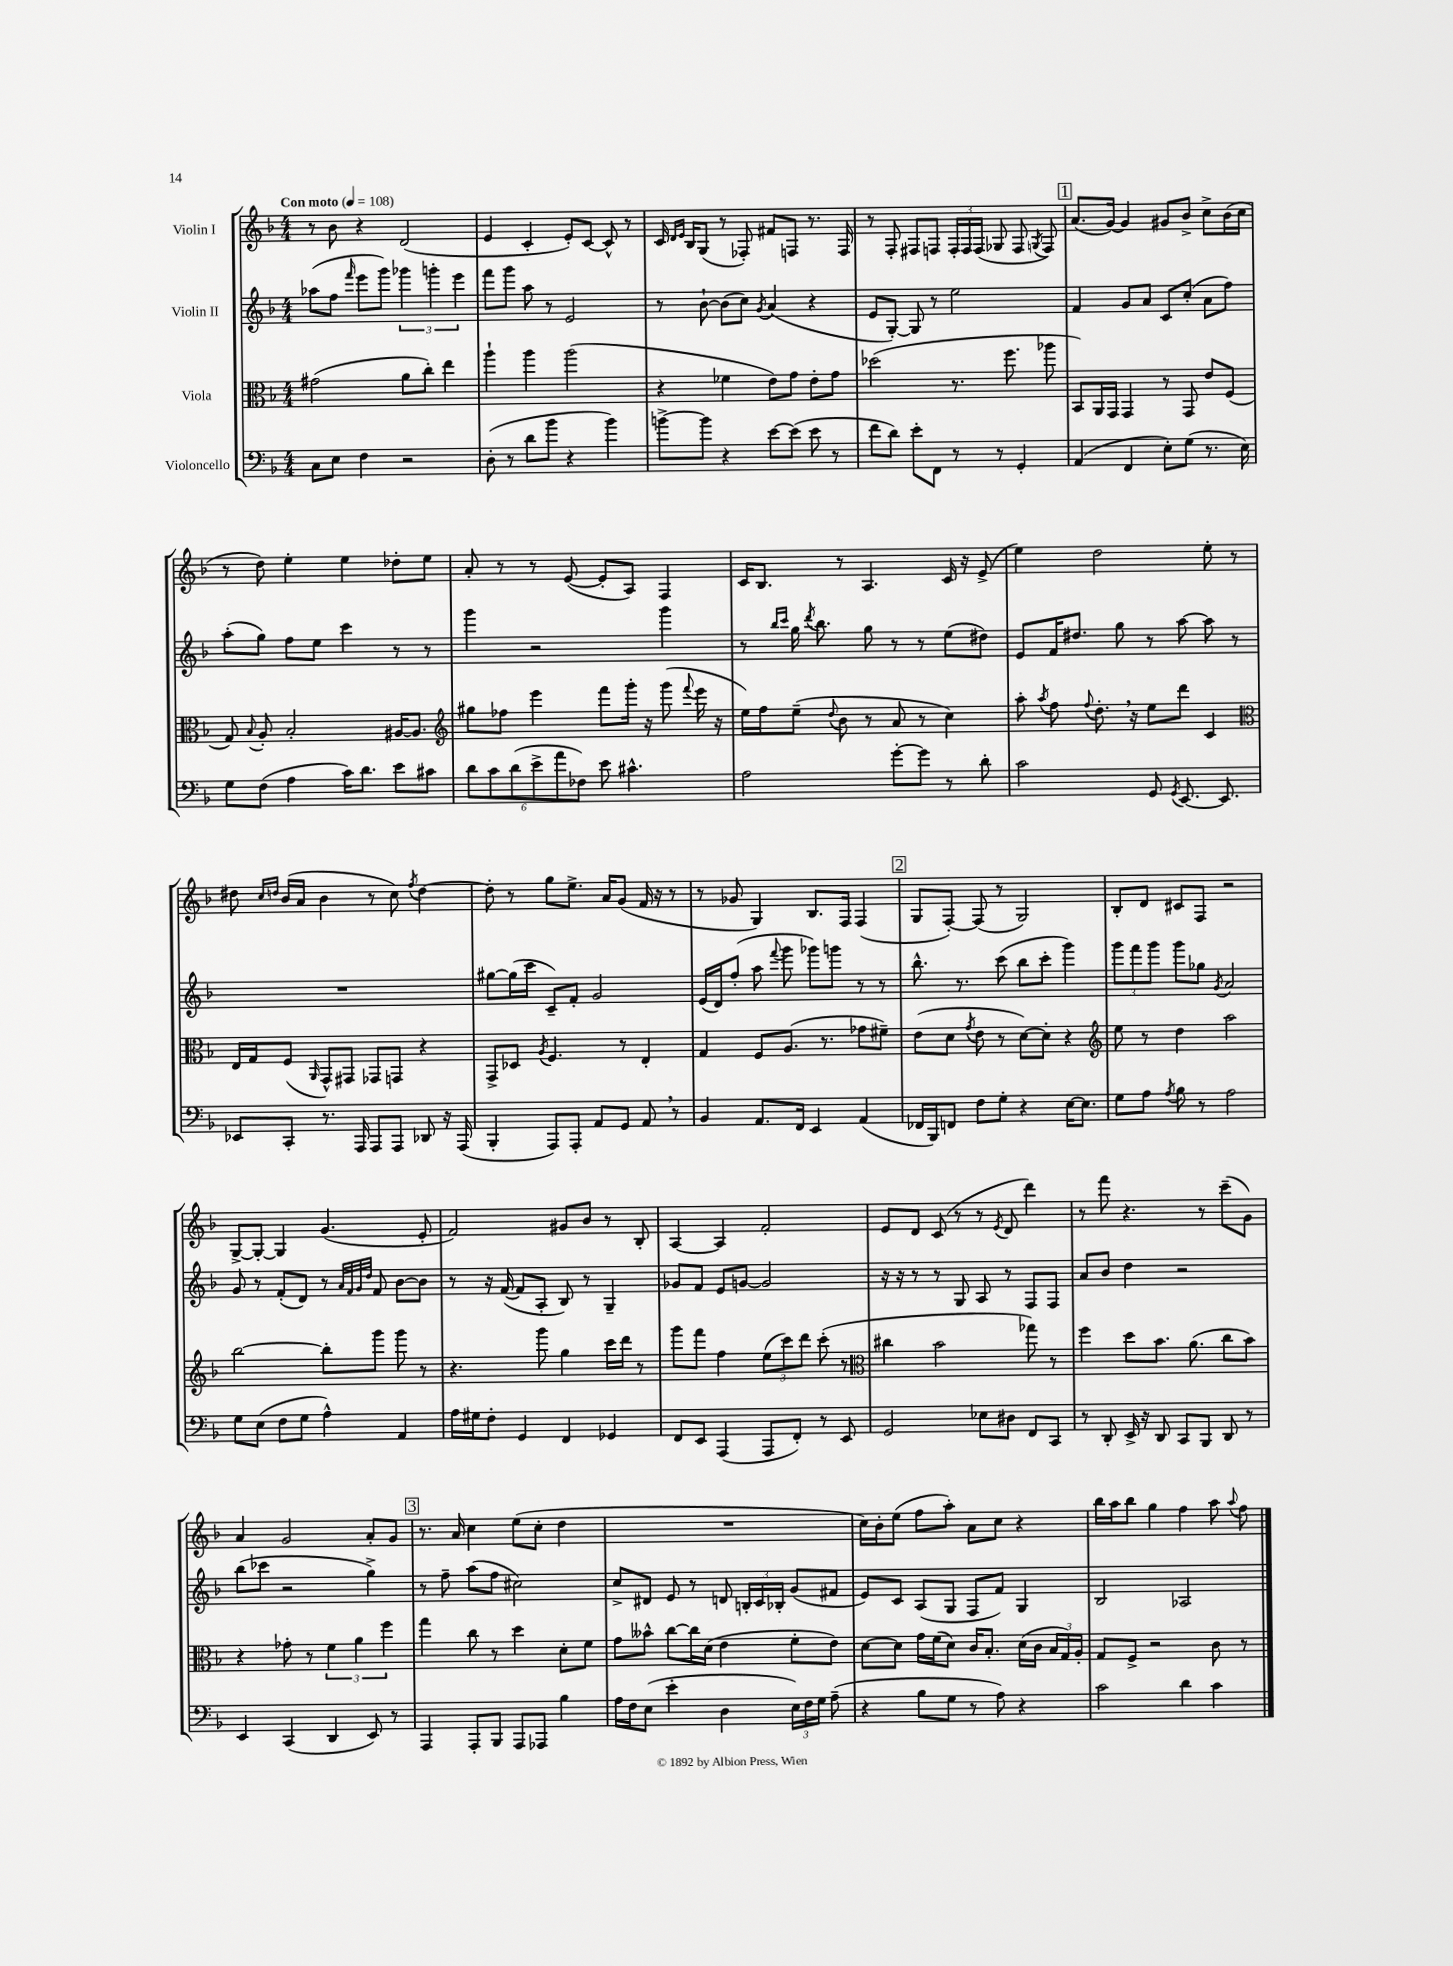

**kern	**kern	**kern	**kern
*staff4	*staff3	*staff2	*staff1
*clefF4	*clefC3	*clefG2	*clefG2
*k[b-]	*k[b-]	*k[b-]	*k[b-]
*M4/4	*M4/4	*M4/4	*M4/4
*MM108	*MM108	*MM108	*MM108
8C	(2g#	(8aa-	8r
8E	.	8ff	8b-
.	.	16qqfff	.
4F	.	8eee	4r
.	.	8ggg)	.
2r	8a	6ggg-	(2d
.	8cc')	.	.
.	.	6ggg'	.
.	4ee	.	.
.	.	6eee	.
=	=	=	=
(8D'	4aa`	8fff	4e
8r	.	8ggg	.
8d	4aa	8aa	4c'
8b-	.	8r	.
4r	(2aa	2e	8e')
.	.	.	[8c
4b-)	.	.	8c^^]
.	.	.	8r
=	=	=	=
[8b^	4r	8r	16c
.	.	.	16qqd
.	.	.	16qqe
.	.	.	16B-
8b]	.	[8b-`	(8G
4r	4f-	(8b-]	8r
.	.	8cc)	8F-')
.	.	8qg	.
[8e	8e)	(4a	8f#
(8e]	8g	.	8F
8e	8e'	4r	8.r
8r	8g	.	.
.	.	.	16F
=	=	=	=
8f	(2dd-	8e	8r
8d)	.	[8G')	8F'
8e'	.	8G]	8F#
8FF	.	8r	8F
8r	8.r	2ee	24F'
.	.	.	24F
.	.	.	(24F
8r	.	.	8G-
.	8.ff	.	.
4GG'	.	.	8F
.	.	.	8qG
.	8aa-	.	8F)
=	=	=	=
(4AA	8BB-)	4f	(8.a
.	16AA	.	.
.	16GG	.	[16g)
4FF	4GG	8g	4g]
.	.	8a	.
8E')	8r	8c	8g#
(8G	8GG	(8cc'	8b-^
8.r	8e	8a	8cc^
.	(8F	8ff)	(16b-
16E)	.	.	16cc
=	=	=	=
8G	8G)	(8aa'	8r
.	8qqB-	.	.
(8F	8A'	8gg)	8dd)
4A	2B-'	8ff	4ee'
.	.	8ee	.
16c)	.	4ccc	4ee
8.d	.	.	.
8e	[16A#	8r	8dd-'
.	8.A#]	.	.
8c#	.	8r	8ee
=	=	=	=
*	*clefG2	*	*
12d	8gg#	4ggg	8a'
12c	.	.	.
.	8ff-	.	8r
(12d	.	.	.
12e^	4eee	2r	8r
12a	.	.	.
.	.	.	([8e
12F-)	.	.	.
8e	8fff	.	8e']
4.c#^^	16ggg'	.	8A)
.	16r	.	.
.	(8ggg	4ggg	4F
.	8qqfff	.	.
.	16eee	.	.
.	16r	.	.
=	=	=	=
2A	16ee)	8r	16c
.	16ff	.	8.B-
.	.	16qqbb-	.
.	.	16qqccc	.
.	(8ee~	16gg	.
.	.	8qddd	.
.	.	8.bb-	.
.	8qqdd	.	.
.	8b-	.	8r
.	8r	8gg	4.A
[8g'	8a	8r	.
8g]	8r	8r	.
8r	4cc)	(8ee	16c
.	.	.	16r
8d'	.	8dd#)	(8e^
=	=	=	=
2c	8aa'	8e	4ee)
.	8qaa	.	.
.	8ff	16f	.
.	.	8.dd#	.
.	8qqff	.	.
.	8.dd'	.	2dd
.	.	8gg	.
.	16r	.	.
8GG	8ee	8r	.
8qGG	.	.	.
[8.EE	8ddd	[8aa	.
.	4c	8aa]	8ee'
8.EE]	.	.	.
.	.	8r	8r
=	=	=	=
*	*clefC3	*	*
8EE-	16E	1r	8dd#
.	16G	.	.
.	.	.	16qqcc
.	.	.	16qqdd
8CC'	(8F	.	(16b-
.	.	.	16a
.	16qqAA	.	.
8.r	8GG^^)	.	4b-
.	8GG#	.	.
16AAA	.	.	.
8AAA	8GG-	.	8r
8AAA	8GG	.	8cc)
.	.	.	8qff
8DD-	4r	.	[4dd
16r	.	.	.
(16AAA	.	.	.
=	=	=	=
4BBB-'	8GG^	[8gg#	8dd']
.	8D-	(16gg#]	8r
.	.	16ccc	.
.	8qA	.	.
8AAA)	4.F	8c~)	8gg
8AAA'	.	8f'	8.ee^
8AA	.	2g	.
.	.	.	16a
8GG	8r	.	(8g
8AA	4E'	.	16f
.	.	.	16r
8r	.	.	8r
=	=	=	=
4BB-	4G	(16e	8r
.	.	16d)	.
.	.	(8ff'	8g-
8.AA	8F	8aa	4G)
.	.	8qqfff	.
.	(8.A	8ggg	.
16FF	.	.	.
4EE	.	8ggg-)	8.B-
.	8.r	.	.
.	.	8ggg	.
.	.	.	16F
(4AA	8g-	8r	(4F
.	8f#~)	8r	.
=	=	=	=
16FF-	(8e	8.bb-^^	8G
16BBB-)	.	.	.
8FF	8d	.	[8F')
.	.	8.r	.
.	8qg	.	.
8F	8e	.	(8F]
8G'	8r	(8ccc	8r
4r	[8d)	8bb-	2G)
.	8d']	8ccc'	.
[16E	4r	4ggg)	.
8.E]	.	.	.
=	=	=	=
*	*clefG2	*	*
8G	8ee	12ggg	8B-'
.	.	12fff	.
8A	8r	.	8d
.	.	12ggg	.
8qA	.	.	.
8B-	4dd	8ggg	8c#
8r	.	8gg-	8F
.	.	8qg	.
2A	2aa	2a	2r
=	=	=	=
8G	[2bb-	8g	[8G^
(8E	.	8r	8G'_
8F	.	(8f'	4G]
8G	.	8d)	.
4A^^)	8bb-']	8r	(4.g
.	.	32qqa	.
.	.	32qqf	.
.	.	32qqg	.
.	.	32qqdd	.
.	8ggg	8f	.
4AA	8ggg	[8b-	.
.	8r	8b-]	8e'
=	=	=	=
16A	4.r	8r	2f)
16G#	.	.	.
8F'	.	16r	.
.	.	([16f	.
4GG	.	8f]	.
.	8ggg	8A'	.
4FF	4gg	8B-)	8g#
.	.	8r	8b-
4GG-	16ccc	4G~	8r
.	16ddd	.	.
.	8r	.	8B-'
=	=	=	=
8FF	8ggg	8g-	[4A
8EE	8fff	8f	.
(4AAA	4ff	8e	4A]
.	.	[8g	.
8AAA	(12ee	2g]	2f'
.	12ccc)	.	.
8FF')	.	.	.
.	12ddd	.	.
8r	(8ccc'	.	.
8EE	8r	.	.
=	=	=	=
*	*clefC3	*	*
2GG	4cc#	16r	8e
.	.	16r	.
.	.	8r	8d
.	2b-	8r	(8c
.	.	8G	8r
8E-	.	8A	8r
.	.	.	8qe
8D#	.	8r	8d
8FF	8gg-)	8F	4ddd)
8CC	8r	8F	.
=	=	=	=
8r	4ff	8a	8r
8DD'	.	8b-	8fff
16EE^	8dd	4dd	4.r
16r	.	.	.
8DD	8.b-	.	.
8CC	.	2r	.
.	(8.a	.	.
8BBB-	.	.	8r
8DD	8cc	.	(8ccc~
8r	8b-)	.	8g)
=	=	=	=
4EE	4r	(8bb-	4a
.	.	8ccc-	.
(4CC	8g-'	2r	2g
.	8r	.	.
4DD	6f	.	.
.	6a	.	.
8EE)	.	4gg^)	8a'
.	6ff	.	.
8r	.	.	8g
=	=	=	=
4AAA	4gg	8r	8.r
.	.	8ff~	.
.	.	.	16a
8AAA'	8cc	(8aa	4cc
8BBB-	8r	8ff	.
8AAA	4dd	2cc#)	(8ee
8AAA-	.	.	8cc'
4B-	8d'	.	4dd
.	8f	.	.
=	=	=	=
16A	8g	8cc^	1r
16F	.	.	.
(8E	8b--^^	8d#	.
4e'	[8cc	8e	.
.	16cc]	8r	.
.	(16d	.	.
4D	4e	8d	.
.	.	24B'	.
.	.	24c	.
.	.	24B-'	.
24E)	8f'	(8g	.
24F	.	.	.
24G	.	.	.
(8A~	8e)	8f#	.
=	=	=	=
4r	[8d	8e)	16cc)
.	.	.	16b-'
.	8d]	8c	(8ee
8B-	16g	(8A	8ff
.	(16f	.	.
8G	8d)	8G	8aa')
8r	16c	8F	8a
.	8.B-'	.	.
8A)	.	8f)	8cc
4r	(16d	4G	4r
.	16c	.	.
.	24B-	.	.
.	24G)	.	.
.	24A'	.	.
=	=	=	=
2c	8G	2B-	16bb-
.	.	.	16aa
.	8F^	.	8bb-
.	2r	.	4gg
4d	.	2A-	4ff
4c	8c	.	8aa
.	.	.	8qqaa
.	8r	.	8ff
==	==	==	==
*-	*-	*-	*-
